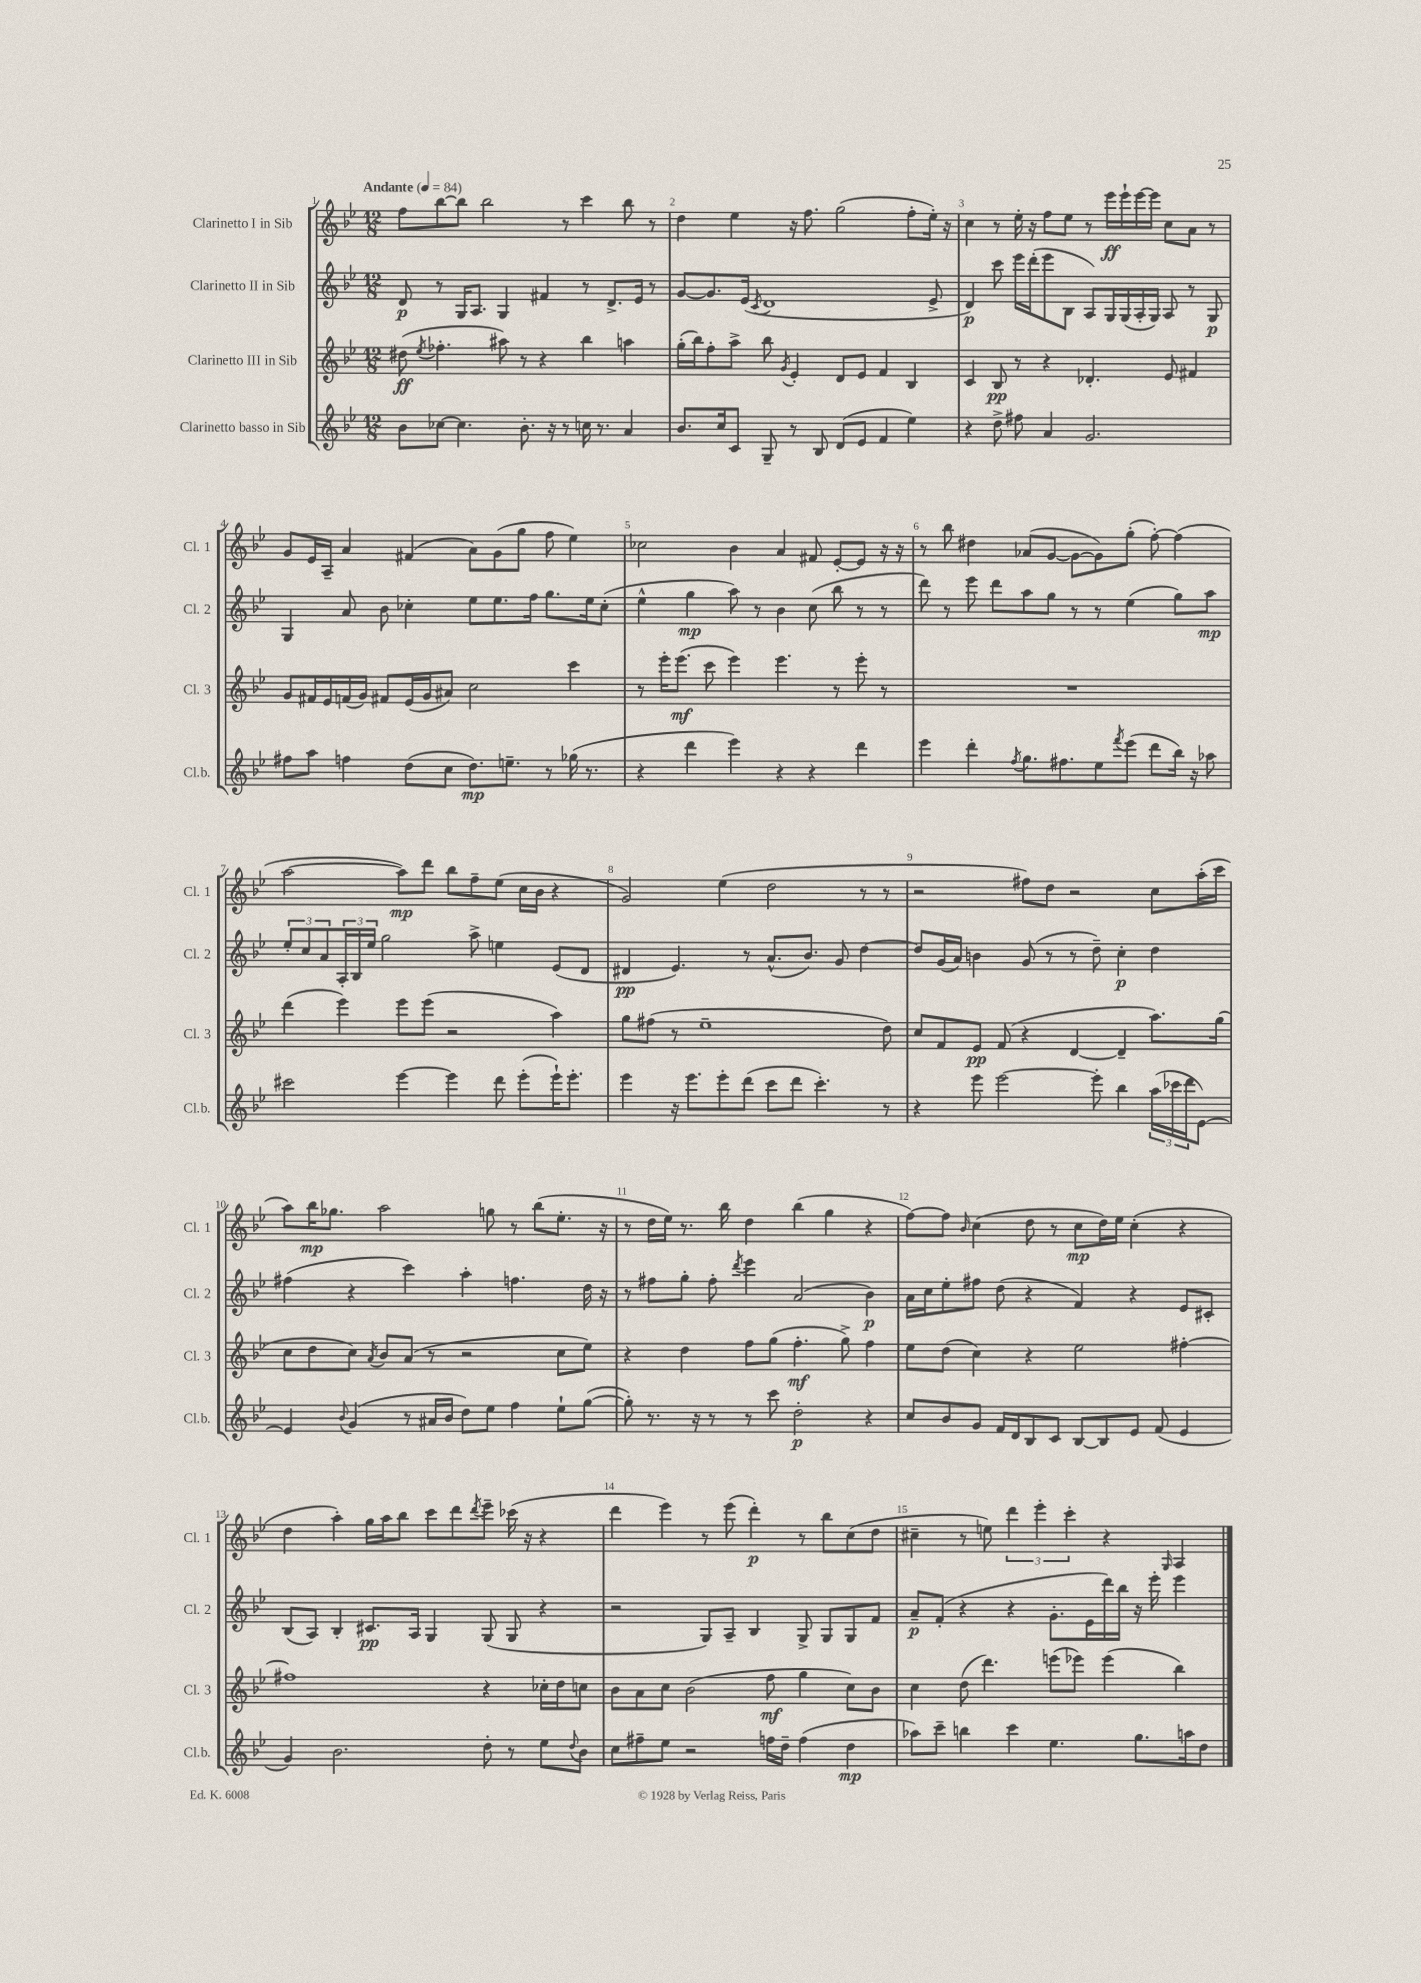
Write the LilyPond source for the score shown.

<<
\new StaffGroup <<
\new Staff = "s0" \with { instrumentName = "Clarinetto I in Sib" shortInstrumentName = "Cl. 1" } {
    \clef treble \key bes \major \numericTimeSignature \time 12/8 \tempo "Andante" 4 = 84
    f''8 bes''8~ bes''8 bes''2 r8 c'''4 bes''8 r8 |
    d''4 ees''4 r16 f''8. g''2( f''8-. ees''16-.) r16 |
    c''4 r8 ees''16-. r16 f''8 ees''8 r8 ees'''16\ff ees'''16-! ees'''16~ ees'''16 c''8 a'8 r8 |
    g'8 ees'16 a16-- a'4 fis'4( a'8) g'8( g''8 f''8 ees''4) |
    ces''2 bes'4 a'4 fis'8 ees'8~-. ees'8 r16 r16 |
    r8 bes''8 dis''4 aes'8( g'8~ g'8~ g'8) g''8-.( f''8~-.) f''4( |
    a''2~ a''8\mp) d'''8 bes''8 f''8-- ees''8( c''16 bes'16 r4 |
    g'2) ees''4( d''2 r8 r8 |
    r2 fis''8) d''8 r2 c''8 a''16-.( c'''16 |
    a''8) bes''16\mp ges''8. a''2 g''8 r8 bes''8( ees''8.-. r16 |
    r8 d''16 ees''16) r8. bes''16 d''4 bes''4( g''4 r4 |
    f''8~) f''8 \grace { bes'16 } c''4( d''8 r8 c''8\mp d''16) ees''16 c''4-.( r4 |
    d''4 a''4-.) g''16 a''16 bes''8 c'''8 d'''8 \acciaccatura { d'''8 } ees'''8-- ces'''16( r16 r4 |
    d'''4 ees'''4) r8 ees'''8( d'''4-.\p) r8 bes''8 c''8( d''8 |
    cis''4-- r8 e''8) \tuplet 3/2 { d'''4 ees'''4-. c'''4-. } r4 \grace { g16 } a4 \bar "|." |
}
\new Staff = "s1" \with { instrumentName = "Clarinetto II in Sib" shortInstrumentName = "Cl. 2" } {
    \clef treble \key bes \major \numericTimeSignature \time 12/8
    d'8\p r8 g16 a8. g4 fis'4 r8 d'8.-> ees'16 r8 |
    g'8~ g'8. ees'16( \acciaccatura { c'8 } d'1 ees'8-> |
    d'4\p) c'''8 ees'''16 d'''16-.( ees'''8 bes8 a8) g16 g16( a16-. g16) a8 r8 g8\p |
    g4 a'8 bes'8 ces''4-. ees''8 ees''8. f''16 g''8. ees''16 ces''8-.( |
    ees''4-^ g''4\mp a''8) r8 bes'4 c''8( bes''8 r8 r8 |
    d'''8) r8 ees'''8 d'''8 a''8 g''8 r8 r8 ees''4( g''8) a''8\mp |
    \tuplet 3/2 { ees''8-. c''8 a'8 } \tuplet 3/2 { a16-. bes16 ees''16 } g''2 a''8-> e''4 ees'8( d'8 |
    dis'4\pp ees'4.) r8 a'8.-^( bes'8.) g'8 d''4~ |
    d''8 g'16( a'16) b'4 g'8( r8 r8 d''8--) c''4-.\p d''4 |
    fis''4( r4 c'''4) a''4-. f''4. d''16 r16 |
    r8 fis''8 g''8-. fis''8-. \acciaccatura { d'''8 } ees'''4 a'2( bes'4\p) |
    a'16 c''16 ees''8-. fis''8 d''8( r4 f'4) r4 ees'8 cis'8-. |
    bes8( a8) bes4-. cis'8.\pp a16 g4 g8( g8 r4 |
    r2 g8) a8-- bes4 g8-> g8 g8 f'8 |
    a'8--\p f'8-.( r4 r4 g'8.-. ees'16 d'''16) bes''16 r16 ees'''16-. ees'''4 \bar "|." |
}
\new Staff = "s2" \with { instrumentName = "Clarinetto III in Sib" shortInstrumentName = "Cl. 3" } {
    \clef treble \key bes \major \numericTimeSignature \time 12/8
    dis''8\ff( \acciaccatura { ees''8 } fes''4.-. ais''8) r8 r4 bes''4 a''4 |
    g''16-.( bes''16) f''8-. a''8-> bes''8 \acciaccatura { g'8 } ees'4-. d'8 ees'8 f'4 bes4 |
    c'4 bes8\pp r8 r4 des'4.-. ees'8 fis'4 |
    g'8 fis'16 ees'16 f'16( g'16) fis'8 ees'16( g'16 ais'8) c''2 c'''4 |
    r8 ees'''16-. ees'''8.\mf( c'''8 ees'''4) ees'''4. r8 ees'''8-. r8 |
    R1. |
    d'''4( ees'''4) ees'''8 ees'''8( r2 a''4) |
    g''8 fis''8( r8 ees''1-- d''8) |
    c''8 f'8 ees'8\pp f'8( r4 d'4~ d'4-- a''8.) g''16( |
    c''8 d''8 c''8) \acciaccatura { a'8 } bes'8 a'8( r8 r2 c''8 ees''8) |
    r4 d''4 f''8 g''8( f''4.-.\mf g''8->) f''4 |
    ees''8 d''8( c''4) r4 ees''2 fis''4~-. |
    fis''1 r4 ces''16-. d''16 c''8 |
    bes'8 a'8 c''8 bes'2( f''8\mf g''4 c''8) bes'8 |
    c''4 d''8( d'''4.) e'''8( ees'''8) ees'''4( bes''4) \bar "|." |
}
\new Staff = "s3" \with { instrumentName = "Clarinetto basso in Sib" shortInstrumentName = "Cl.b." } {
    \clef treble \key bes \major \numericTimeSignature \time 12/8
    bes'8 ces''8~ ces''4. bes'8.-. r16 r8 c''16 r8. a'4 |
    bes'8. c''16 c'8 g8-- r8 bes8 d'8( ees'8 f'4 ees''4) |
    r4 d''8-> fis''8 a'4 g'2. |
    fis''8 a''8 f''4 d''8( c''8 d''8.\mp) e''8.-- r8 ges''16( r8. |
    r4 d'''4 ees'''4) r4 r4 d'''4 |
    ees'''4 d'''4-. \acciaccatura { f''8 } g''8. fis''8. ees''8 \acciaccatura { f'''8 } ees'''8( d'''8 bes''16) r16 aes''8 |
    cis'''2 ees'''4~ ees'''4 d'''8 ees'''8-.( ees'''16-!) ees'''8.-. |
    ees'''4 r16 ees'''8. ees'''8-. d'''8( c'''8 d'''8 c'''4.-.) r8 |
    r4 ees'''8 ees'''2~ ees'''8-. bes''4 \tuplet 3/2 { a''16( ces'''16 d'''16 } ees'8~) |
    ees'4 \appoggiatura { bes'8 } g'4( r8 ais'16 bes'16 d''8) ees''8 f''4 ees''8-! g''8~( |
    g''8-.) r8. r16 r8 r8 c'''8 d''2-.\p r4 |
    c''8 bes'8 g'8 f'16 d'16 bes8 c'8 bes8~ bes8 ees'8 f'8( ees'4 |
    g'4) bes'2. d''8-. r8 ees''8 \appoggiatura { d''8 } bes'8 |
    c''8 fis''8-- ees''8 r2 f''16 d''16-- f''4( d''4\mp |
    aes''8) c'''8-- b''4 c'''4 ees''4. g''8. a''16 d''8 \bar "|." |
}
>>
>>
\layout { \context { \Score \override BarNumber.break-visibility = ##(#f #t #t) barNumberVisibility = #all-bar-numbers-visible } }
